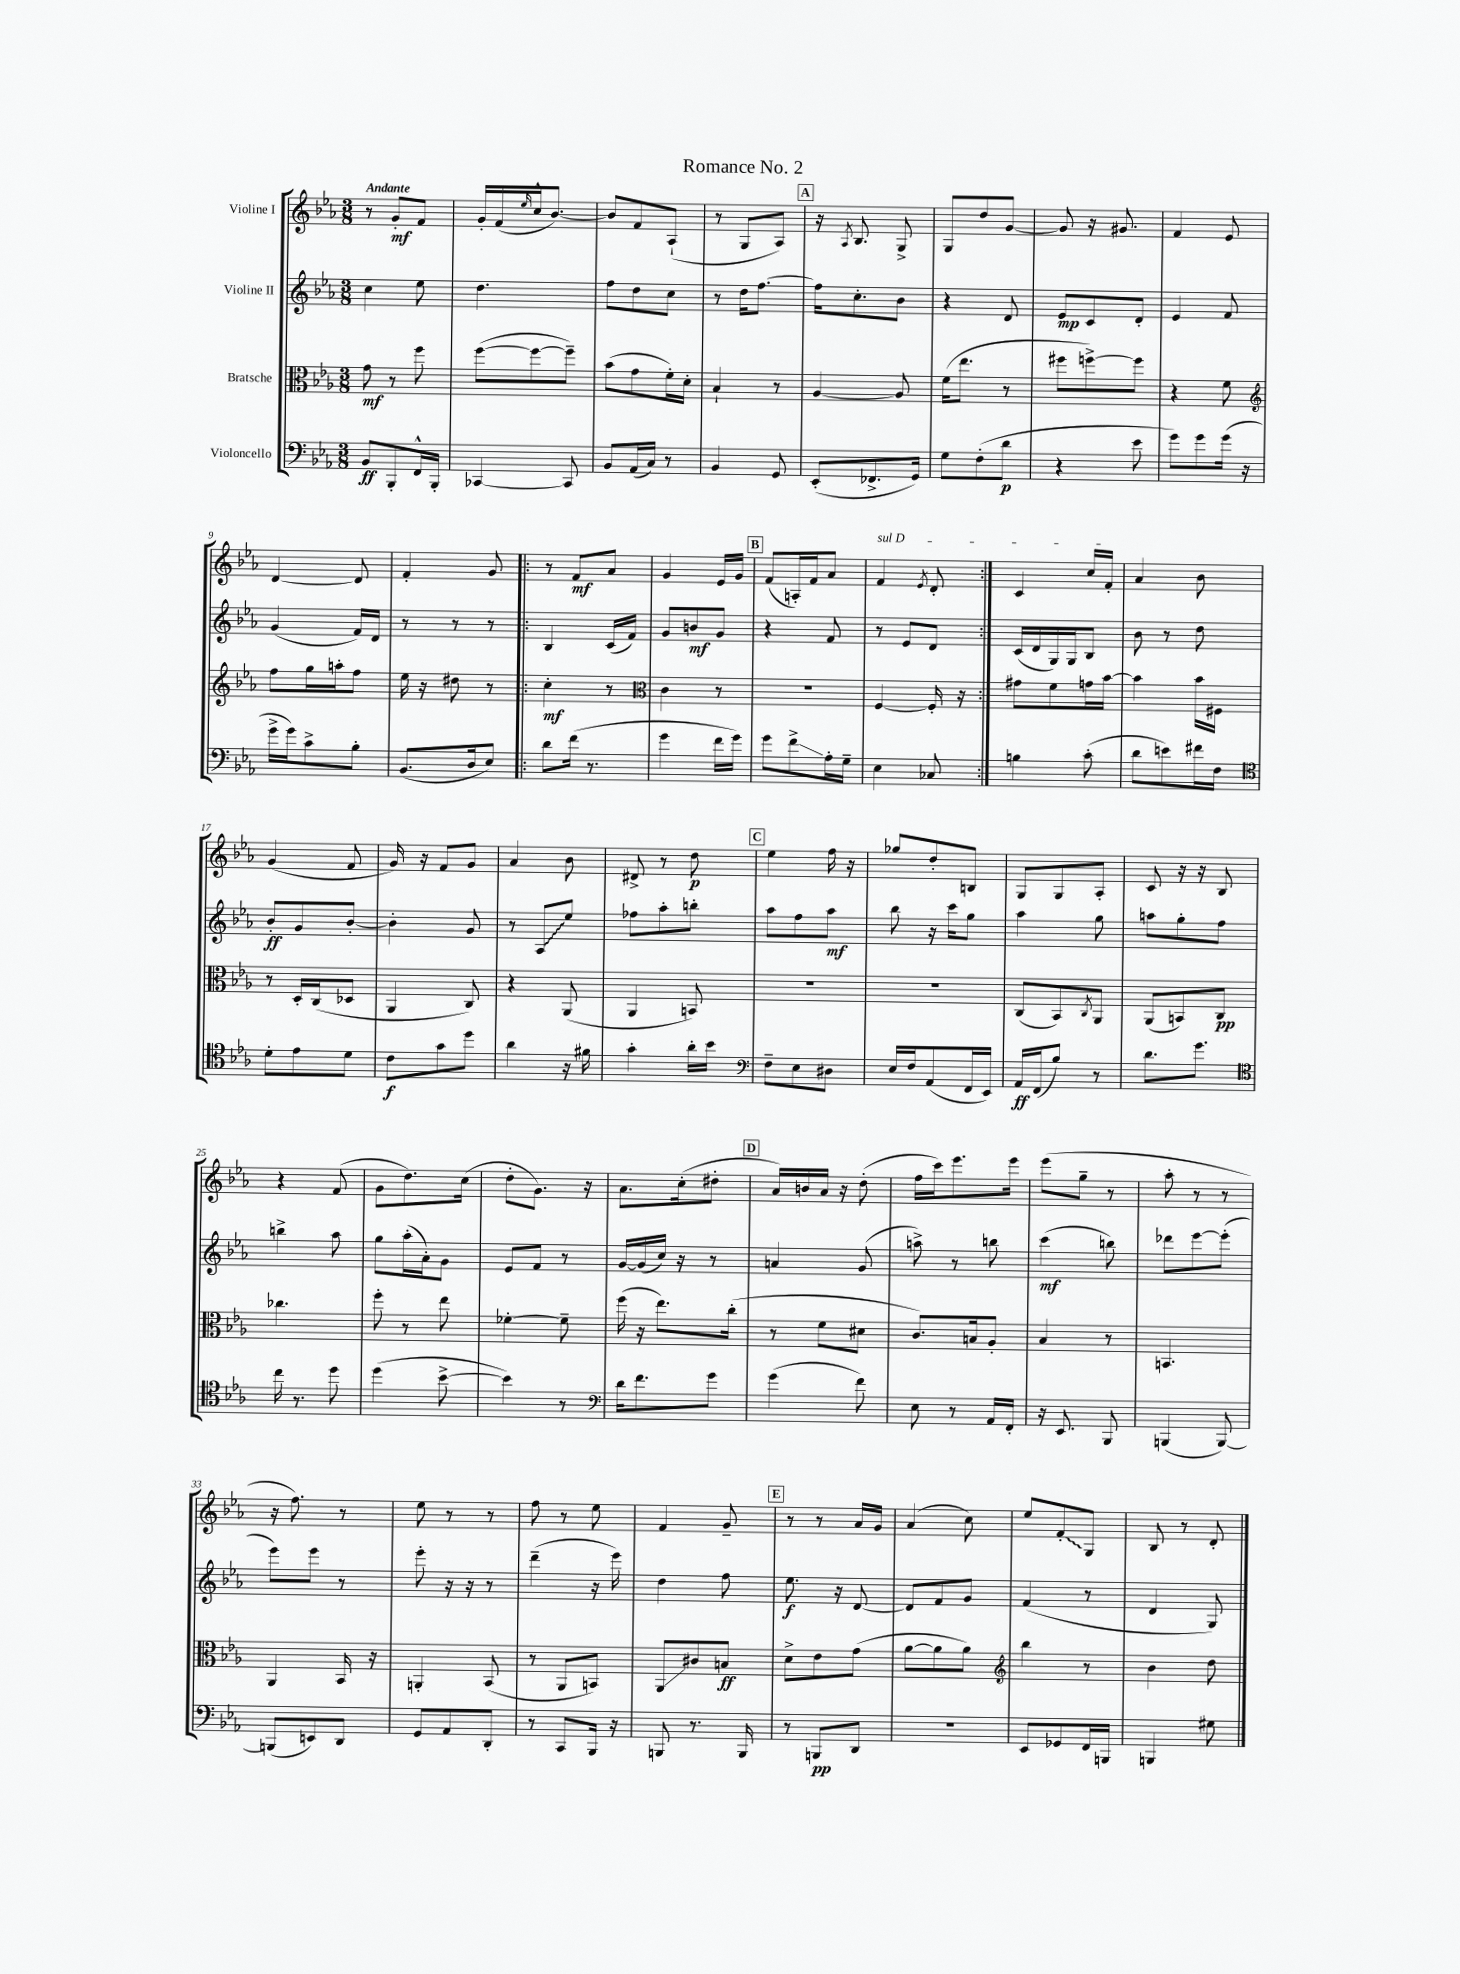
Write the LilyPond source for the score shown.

\header { title = "Romance No. 2" }
<<
\new StaffGroup <<
\new Staff = "s0" \with { instrumentName = "Violine I" } {
    \clef treble \key ees \major \numericTimeSignature \time 3/8 \tempo "Andante"
    r8 g'8-.\mf f'8 |
    g'16-. f'16( \grace { ees''16 } c''16-^ bes'8.~) |
    bes'8 f'8 aes8-!( |
    r8 g8 aes8) |
    \mark \markup { \box "A" } r16 \acciaccatura { aes8 } bes8. g8-> |
    g8 d''8 g'8~ |
    g'8 r16 gis'8. |
    f'4 ees'8 |
    d'4~ d'8 |
    f'4-. g'8 |
    \repeat volta 2 { r8 f'8\mf aes'8 |
    g'4 ees'16 g'16 |
    \mark \markup { \box "B" } f'8( a16-.) f'16 aes'8 |
    \once \override TextSpanner.bound-details.left.text = \markup { \italic "sul D" } f'4\startTextSpan \acciaccatura { ees'8 } d'8-. | }
    c'4 c''16 f'16-.\stopTextSpan |
    aes'4 bes'8 |
    g'4( f'8 |
    g'16) r16 f'8 g'8 |
    aes'4 bes'8 |
    dis'8-> r8 d''8\p |
    \mark \markup { \box "C" } ees''4 f''16 r16 |
    ges''8 d''8-. b8 |
    g8 g8 aes8-. |
    c'8 r16 r16 bes8 |
    r4 f'8( |
    g'8 d''8.) c''16( |
    d''8-. g'8.) r16 |
    aes'8. c''16-.( dis''8-. |
    \mark \markup { \box "D" } aes'16) b'16 aes'16 r16 d''8-.( |
    f''16 c'''16) ees'''8. ees'''16 |
    ees'''8( g''8-- r8 |
    aes''8-. r8 r8 |
    r16 f''8.) r8 |
    ees''8 r8 r8 |
    f''8 r8 ees''8 |
    f'4 g'8-- |
    \mark \markup { \box "E" } r8 r8 aes'16 g'16 |
    aes'4( c''8) |
    ees''8 \once \override Glissando.style = #'zigzag f'8-.\glissando g8 |
    bes8 r8 d'8-. \bar "|." |
}
\new Staff = "s1" \with { instrumentName = "Violine II" } {
    \clef treble \key ees \major \numericTimeSignature \time 3/8
    c''4 ees''8 |
    d''4. |
    f''8 d''8 c''8 |
    r8 d''16 f''8.~ |
    \mark \markup { \box "A" } f''16 c''8.-. bes'8 |
    r4 d'8 |
    ees'8\mp c'8 d'8-. |
    ees'4 f'8 |
    g'4( f'16) d'16 |
    r8 r8 r8 |
    \repeat volta 2 { bes4 c'16( f'16) |
    g'8 b'8\mf g'8 |
    \mark \markup { \box "B" } r4 f'8 |
    r8 ees'8 d'8 | }
    c'16( d'16 g16) g16 bes8 |
    bes'8 r8 d''8 |
    bes'8-.\ff g'8 bes'8~-. |
    bes'4-. g'8 |
    r8 \once \override Glissando.style = #'zigzag aes8\glissando ees''8 |
    fes''8 aes''8-. b''8-. |
    \mark \markup { \box "C" } aes''8 f''8 aes''8\mf |
    bes''8 r16 c'''16 g''8 |
    aes''4 g''8 |
    a''8 g''8-. f''8 |
    b''4-> aes''8 |
    g''8 aes''16-.( aes'16-.) g'8 |
    ees'8 f'8 r8 |
    g'16~ g'16( c''16) r16 r8 |
    \mark \markup { \box "D" } a'4 g'8( |
    a''8->) r8 b''8 |
    c'''4\mf( b''8) |
    des'''8 ees'''8~ ees'''8-.( |
    ees'''8) ees'''8 r8 |
    ees'''8-. r16 r16 r8 |
    d'''4--( r16 ees'''16) |
    d''4 f''8 |
    \mark \markup { \box "E" } ees''8.\f r16 d'8~ |
    d'8 f'8 g'8 |
    f'4( r8 |
    d'4 g8) \bar "|." |
}
\new Staff = "s2" \with { instrumentName = "Bratsche" } {
    \clef alto \key ees \major \numericTimeSignature \time 3/8
    g'8\mf r8 f''8 |
    f''8~( f''8~ f''8--) |
    bes'8( g'8 f'16-.) d'16-. |
    bes4-! r8 |
    \mark \markup { \box "A" } aes4~ aes8 |
    f'16( ees''8. r8 |
    fis''8 f''8~->) f''8 |
    r4 f'8 |
    \clef treble f''8 g''16 a''16-. f''8 |
    ees''16 r16 dis''8 r8 |
    \repeat volta 2 { c''4-.\mf r8 |
    \clef alto c'4 r8 |
    \mark \markup { \box "B" } R4. |
    f4~ f16-. r16 | }
    gis'8 f'8 g'16 bes'16~ |
    bes'4 bes'16 fis16 |
    r8 d16-. c16( des8 |
    aes,4 c8) |
    r4 aes,8( |
    aes,4 b,8) |
    \mark \markup { \box "C" } R4. |
    R4. |
    c8( bes,8) \acciaccatura { c8 } aes,8 |
    aes,8( b,8) c8\pp |
    ces''4. |
    f''8-. r8 ees''8 |
    fes'4~-. fes'8-- |
    f''16( r16 ees''8.) c''16-.( |
    \mark \markup { \box "D" } r8 f'8 dis'8 |
    c'8.) b16 aes8-. |
    bes4 r8 |
    b,4. |
    aes,4 bes,16 r16 |
    a,4-. bes,8( |
    r8 aes,8 b,8) |
    aes,8\glissando cis'8 b8\ff |
    \mark \markup { \box "E" } d'8-> ees'8 g'8( |
    aes'8~ aes'8 aes'8) |
    \clef treble bes''4 r8 |
    bes'4 d''8 \bar "|." |
}
\new Staff = "s3" \with { instrumentName = "Violoncello" } {
    \clef bass \key ees \major \numericTimeSignature \time 3/8
    bes,8\ff bes,,8-. f,16-^ bes,,16-. |
    ces,4~ ces,8 |
    bes,8 aes,16( c16) r8 |
    bes,4 g,8 |
    \mark \markup { \box "A" } ees,8-.( fes,8.-> g,16) |
    g8 f8-.( d'8\p |
    r4 ees'8 |
    g'8) g'8 g'16( r16 |
    g'16-> g'16) c'8-> bes8-. |
    bes,8.( d16 ees8) |
    \repeat volta 2 { d'8 f'16( r8. |
    g'4 f'16 g'16) |
    \mark \markup { \box "B" } g'8 f'8->\glissando aes16-. g16-- |
    ees4 ces8 | }
    b4 c'8-.( |
    d'8 e'8) fis'16 f16 |
    \clef tenor d'8-. ees'8 d'8 |
    c'8\f g'8 d''8 |
    aes'4 r16 fis'16 |
    g'4-. aes'16-. bes'16 |
    \mark \markup { \box "C" } \clef bass f8-- ees8 dis8 |
    ees16 f16 aes,8( f,16 ees,16) |
    aes,16\ff f,16( bes8) r8 |
    d'8. g'8. |
    \clef tenor c''16 r8. d''8 |
    d''4( bes'8~-> |
    bes'4) r8 |
    \clef bass d'16 f'8. g'8 |
    \mark \markup { \box "D" } g'4( f'8) |
    ees8 r8 aes,16 f,16-. |
    r16 ees,8. bes,,8 |
    b,,4( b,,8~) |
    b,,8( e,8) d,8 |
    g,8 aes,8 d,8-. |
    r8 c,8 bes,,16 r16 |
    b,,8 r8. b,,16 |
    \mark \markup { \box "E" } r8 b,,8\pp d,8 |
    r4. |
    ees,8 ges,8 f,16 b,,16 |
    b,,4 gis8 \bar "|." |
}
>>
>>
